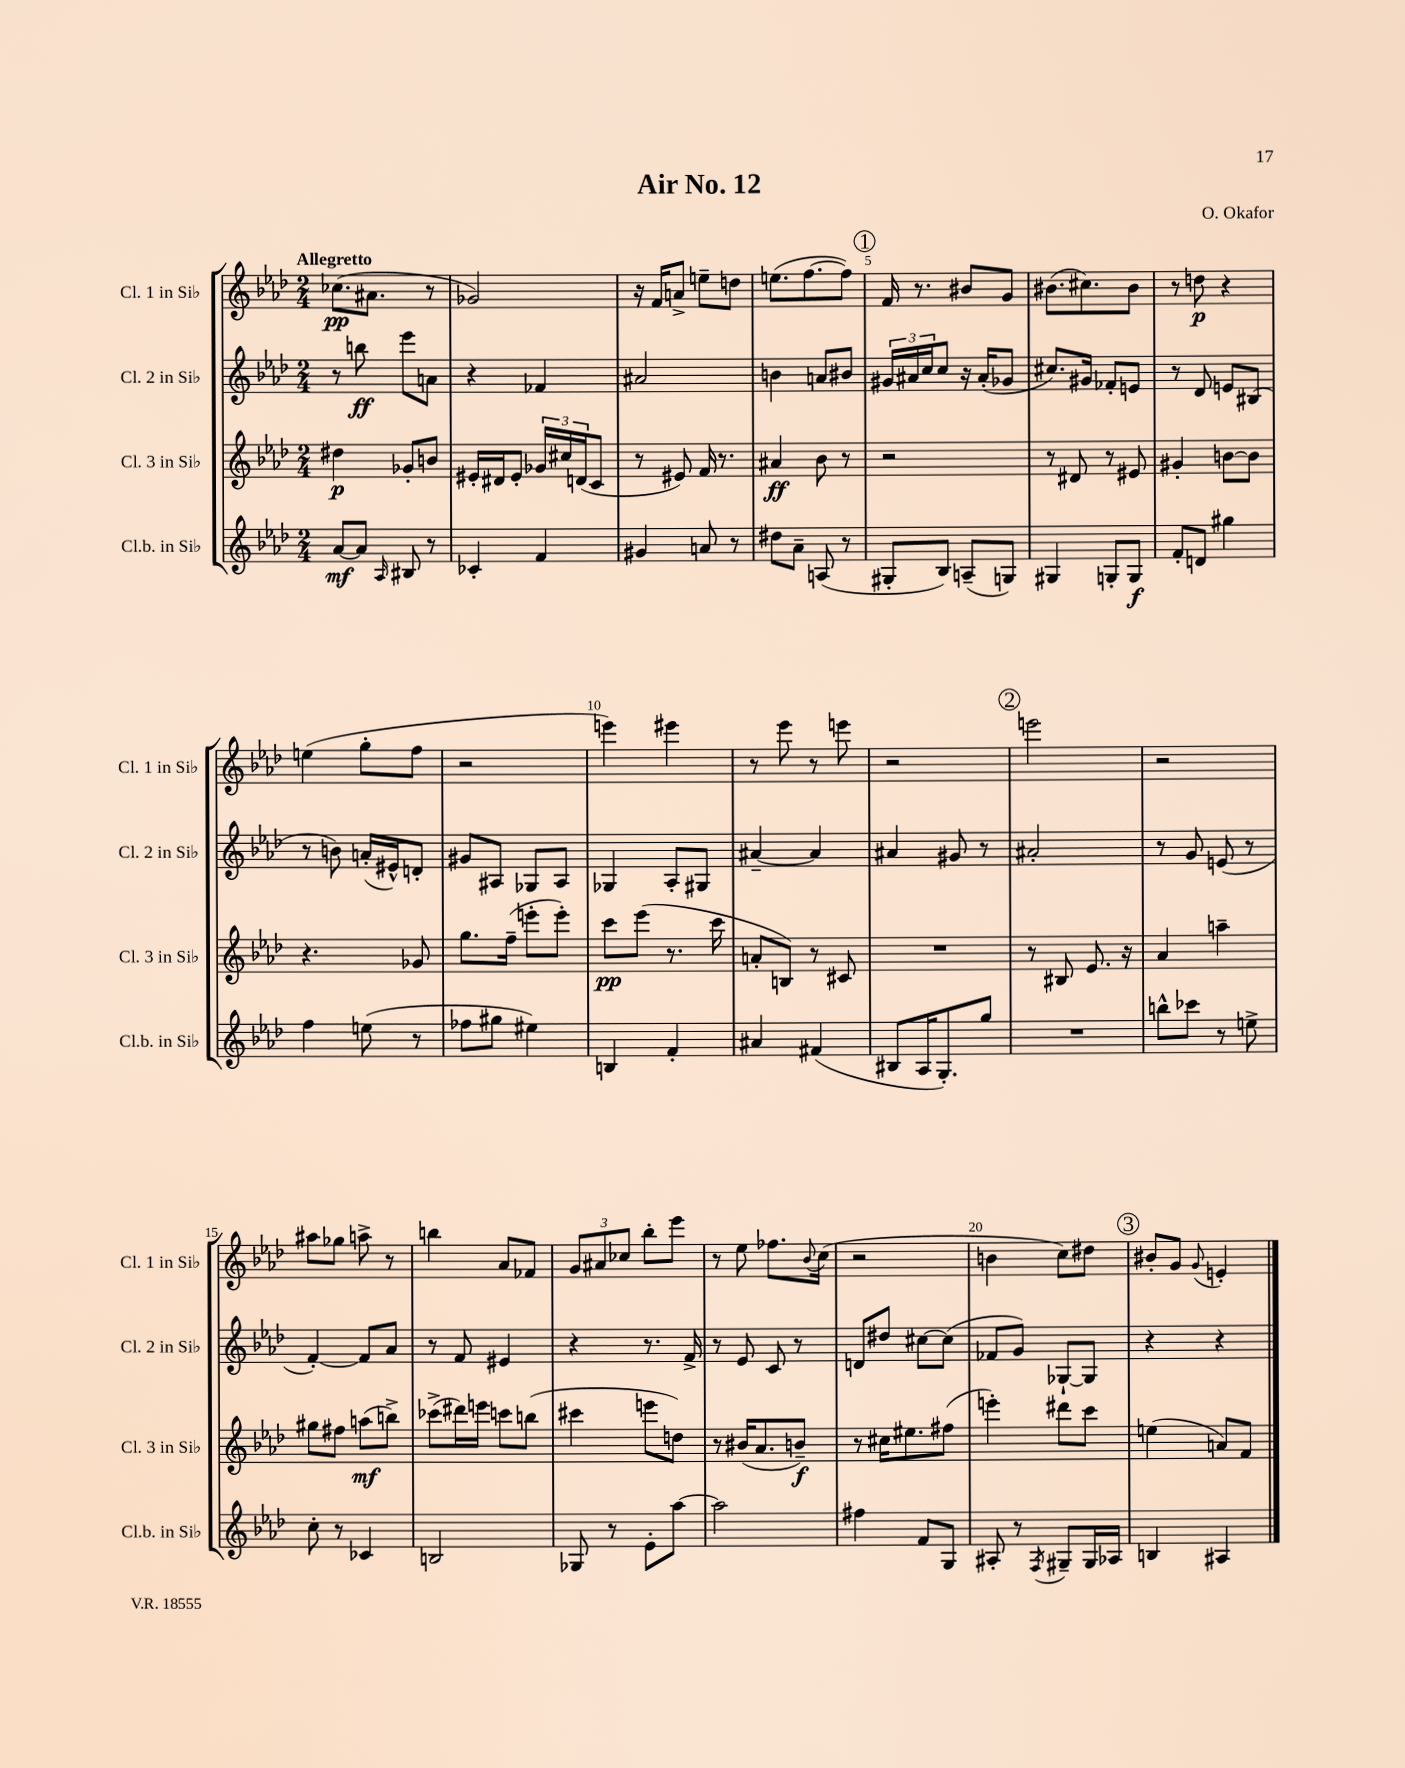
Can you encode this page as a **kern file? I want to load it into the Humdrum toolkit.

**kern	**kern	**kern	**kern
*staff4	*staff3	*staff2	*staff1
*clefG2	*clefG2	*clefG2	*clefG2
*k[b-e-a-d-]	*k[b-e-a-d-]	*k[b-e-a-d-]	*k[b-e-a-d-]
*M2/4	*M2/4	*M2/4	*M2/4
[8a-	4dd#	8r	(8.cc-
8a-]	.	8bb	.
.	.	.	8.a#
16qqA-	.	.	.
8B#	8g-'	8eee-	.
8r	8b	8a	8r
=	=	=	=
4c-'	16e#'	4r	2g-)
.	16d#	.	.
.	8e#'	.	.
4f	24g-	4f-	.
.	24cc#	.	.
.	(24d	.	.
.	8c	.	.
=	=	=	=
4g#	8r	2a#	16r
.	.	.	16f
.	8e#)	.	8a^
8a	16f	.	8ee~
.	8.r	.	.
8r	.	.	8dd
=	=	=	=
8dd#	4a#	4b	(8.ee
8a-~	.	.	.
.	.	.	[8.ff
(8A	8b-	8a	.
8r	8r	8b#	8ff])
=	=	=	=
8G#'	2r	24g#	16f
.	.	24a#	.
.	.	.	8.r
.	.	24cc	.
8B-)	.	8cc	.
(8A~	.	16r	8b#
.	.	(16a#'	.
8G)	.	8g-	8g
=	=	=	=
4G#	8r	8.cc#)	(8.b#
.	8d#	.	.
.	.	16g#	8.cc#)
8G'	8r	8f-'	.
8G	8e#	8e	8b#
=	=	=	=
8f'	4g#'	8r	8r
8d	.	8d-	8dd
4gg#	[8b	8e	4r
.	8b]	(8B#	.
=	=	=	=
4ff	4.r	8r	(4ee
.	.	8b)	.
(8ee	.	(16a'	8gg'
.	.	16e#^^)	.
8r	8g-	8d'	8ff
=	=	=	=
8ff-	8.gg	8g#	2r
8gg#	.	8A#	.
.	(16ff~	.	.
4ee#)	8eee'	8G-	.
.	8eee')	8A#	.
=	=	=	=
4B	8ccc	4G-	4eee)
.	(8eee-	.	.
4f'	8.r	8A-'	4eee#
.	.	8G#	.
.	16ccc	.	.
=	=	=	=
4a#	8a'	[4a#~	8r
.	8B)	.	8eee-
(4f#	8r	4a#]	8r
.	8c#	.	8eee
=	=	=	=
8B#	2r	4a#	2r
16A-	.	.	.
8.G')	.	.	.
.	.	8g#	.
8gg	.	8r	.
=	=	=	=
2r	8r	2a#'	2eee
.	8B#	.	.
.	8.e-	.	.
.	16r	.	.
=	=	=	=
8bb^^	4a-	8r	2r
8ccc-	.	8g	.
8r	4aa~	(8e	.
8ee^	.	8r	.
=	=	=	=
8cc'	8gg#	[4f')	8aa#
8r	8ff#	.	8gg-
4c-	(8aa	8f]	8aa^
.	8bb^)	8a-	8r
=	=	=	=
2B	(8ccc-^	8r	4bb
.	16ddd#)	8f	.
.	16eee	.	.
.	8ccc	4e#	8a-
.	(8bb	.	8f-
=	=	=	=
8G-	4ccc#	4r	12g
.	.	.	12a#
8r	.	.	.
.	.	.	12cc-
8e-'	8eee	8.r	8bb-'
[8aa-	8dd)	.	8eee-
.	.	16f^	.
=	=	=	=
2aa-]	8r	8r	8r
.	(16b#	8e-	8ee-
.	8.a-	.	.
.	.	8c	8.ff-
.	8b~)	8r	.
.	.	.	8qqb-
.	.	.	(16cc
=	=	=	=
4ff#	8r	8d	2r
.	16cc#	8dd#	.
.	8.ee#	.	.
8f	.	[8cc#	.
8G	(8ff#	(8cc#]	.
=	=	=	=
8A#'	4eee')	8f-	4b
8r	.	8g)	.
8qF	.	.	.
8G#~	8ddd#	[8G-`	8cc)
16G#	8ccc	8G-]	8dd#
16A-	.	.	.
=	=	=	=
4B	(4ee	4r	8b#'
.	.	.	8g
.	.	.	8qqg
4A#	8a)	4r	4e'
.	8f	.	.
==	==	==	==
*-	*-	*-	*-
